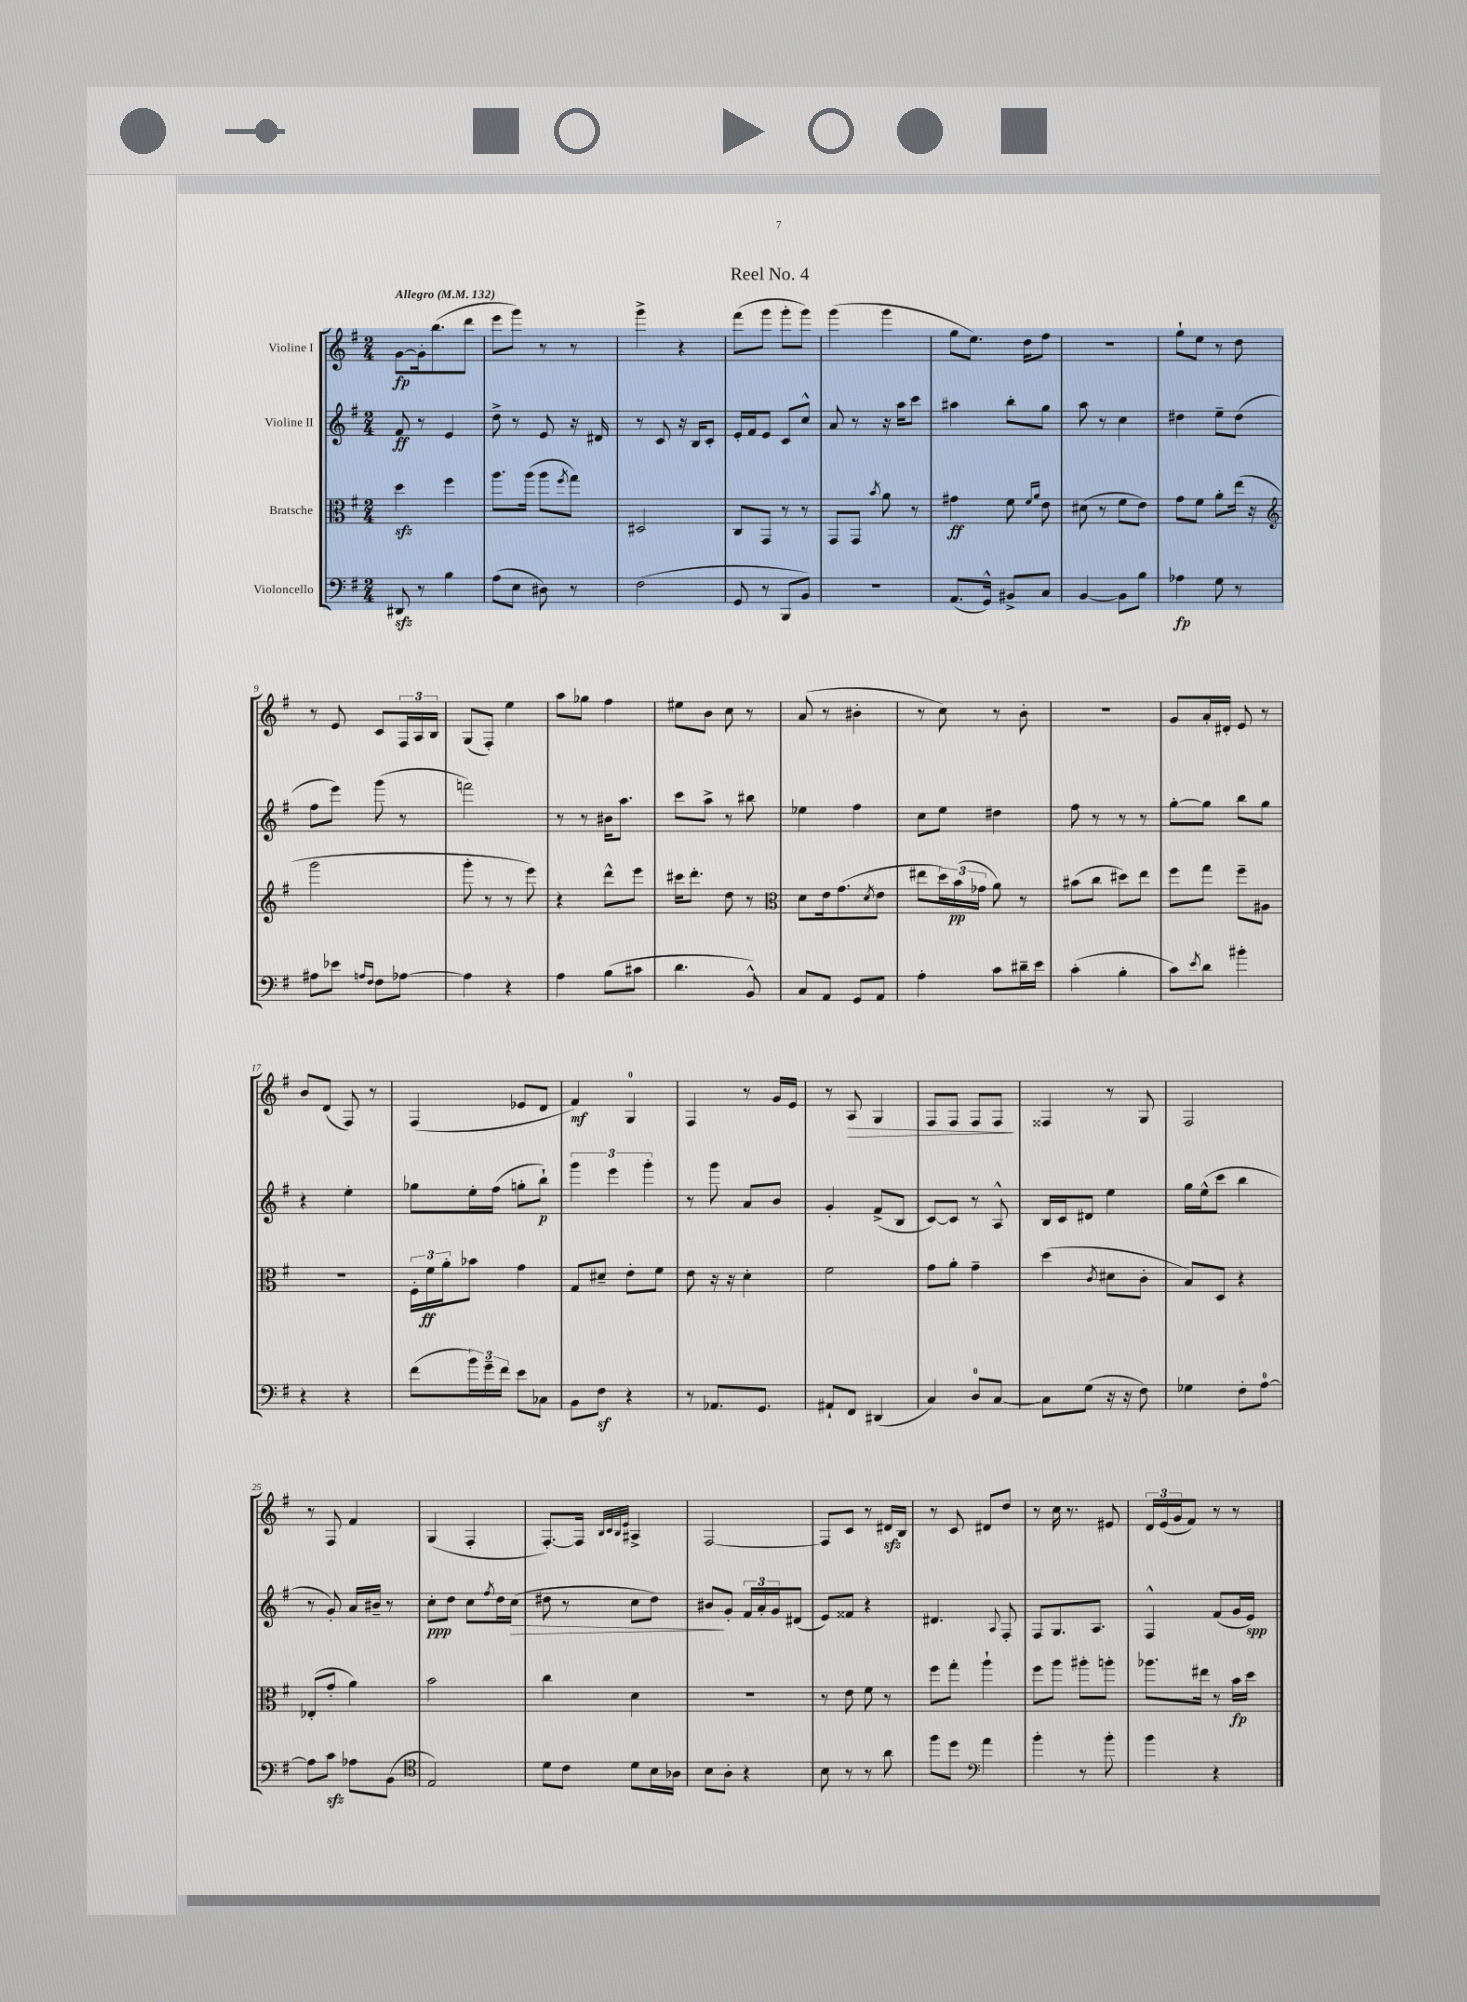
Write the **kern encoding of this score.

**kern	**dynam	**kern	**dynam	**kern	**dynam	**kern	**dynam
*part4	*part4	*part3	*part3	*part2	*part2	*part1	*part1
*staff4	*staff4	*staff3	*staff3	*staff2	*staff2	*staff1	*staff1
*I"Violoncello	*	*I"Bratsche	*	*I"Violine II	*	*I"Violine I	*
*clefF4	*	*clefC3	*	*clefG2	*	*clefG2	*
*k[f#]	*	*k[f#]	*	*k[f#]	*	*k[f#]	*
*M2/4	*	*M2/4	*	*M2/4	*	*M2/4	*
*MM132	*	*MM132	*	*MM132	*	*MM132	*
=1	=1	=1	=1	=1	=1	=1	=1
!	!	!	!	!	!	!LO:TX:a:B:t=Allegro	!
8DD#Xzz/	.	4ddzz\	.	8f#/	ff	[8g\L	fp
8r	.	.	.	8r	.	16g'\k]	.
.	.	.	.	.	.	(8.bb\	.
4B\	.	4ff#\	.	4e/	.	.	.
.	.	.	.	.	.	8ddd\J	.
=2	=2	=2	=2	=2	=2	=2	=2
(8A\L	.	8.aa\L	.	8dd^\	.	8eee\L	.
8E\J	.	.	.	8r	.	8ggg\J)	.
.	.	(16aa\Jk	.	.	.	.	.
8D#X\)	.	8aa\L	.	8e/	.	8r	.
.	.	8qff#/	.	.	.	.	.
8r	.	8gg\J)	.	16r	.	8r	.
.	.	.	.	16d#X/	.	.	.
=3	=3	=3	=3	=3	=3	=3	=3
(2F#\	.	2D#X/	.	8r	.	4ggg^\	.
.	.	.	.	8c/	.	.	.
.	.	.	.	16r	.	4r	.
.	.	.	.	16B/KL	.	.	.
.	.	.	.	8c'/J	.	.	.
=4	=4	=4	=4	=4	=4	=4	=4
8GG/	.	8C/L	.	16e'/LL	.	(8fff#\L	.
.	.	.	.	16f#/J	.	.	.
8r	.	8GG/J	.	8e/J	.	8ggg\J	.
8BBB/L	.	8r	.	8c/L	.	8ggg'\L	.
8BB/J)	.	8r	.	8cc^^/J	.	8ggg\J)	.
=5	=5	=5	=5	=5	=5	=5	=5
2r	.	8GG/L	.	8a/	.	(4ggg\	.
.	.	8GG/J	.	8r	.	.	.
.	.	8qb/	.	.	.	.	.
.	.	8a\	.	16r	.	4ggg\	.
.	.	.	.	16aa\KL	.	.	.
.	.	8r	.	8ccc\J	.	.	.
=6	=6	=6	=6	=6	=6	=6	=6
(8.AA/L	.	4g#X\	ff	4aa#X\	.	8gg\L	.
.	.	.	.	.	.	8.ee\J)	.
16GG^^/Jk)	.	.	.	.	.	.	.
8BB#X^/L	.	8f#\	.	8bb'\L	.	.	.
.	.	.	.	.	.	16dd\KL	.
.	.	16qqf#/LL	.	.	.	.	.
.	.	16qqa/JJ	.	.	.	.	.
8C/J	.	8e\	.	8gg\J	.	8ff#\J	.
=7	=7	=7	=7	=7	=7	=7	=7
[4BB/	.	(8d#X\	.	8aa\	.	2r	.
.	.	8r	.	8r	.	.	.
8BB\L]	.	8f#\L	.	4cc\	.	.	.
8B\J	.	8e\J)	.	.	.	.	.
=8	=8	=8	=8	=8	=8	=8	=8
4A-X\	fp	8g\L	.	4dd#X\	.	8gg`\L	.
.	.	8f#\J	.	.	.	8ee\J	.
8G\	.	8a'\L	.	8ee~\L	.	8r	.
8r	.	(16ee\Jk	.	(8dd#\J	.	8dd\	.
.	.	16r	.	.	.	.	.
!!LO:LB:g=z
=9	=9	=9	=9	=9	=9	=9	=9
*	*	*clefG2	*	*	*	*	*
8A#X\L	.	2ggg\	.	8ff#\L	.	8r	.
8e-X\J	.	.	.	8eee\J)	.	8e/	.
16qqAn/LL	.	.	.	.	.	.	.
16qqF#/JJ	.	.	.	.	.	.	.
8F#\L	.	.	.	(8ggg\	.	8c/L	.
[8A-X\J	.	.	.	8r	.	24F#/L	.
.	.	.	.	.	.	24A/	.
.	.	.	.	.	.	24B/JJ	.
=10	=10	=10	=10	=10	=10	=10	=10
4A-\]	.	8ggg'\	.	2fffn\)	.	(8G/L	.
.	.	8r	.	.	.	8F#'/J)	.
4r	.	8r	.	.	.	4ee\	.
.	.	8eee\)	.	.	.	.	.
=11	=11	=11	=11	=11	=11	=11	=11
4A\	.	4r	.	8r	.	8aa\L	.
.	.	.	.	8r	.	8gg-X\J	.
(8B\L	.	8ddd^^\L	.	16b#X\KL	.	4ff#\	.
.	.	.	.	8.aa\J	.	.	.
8c#X\J	.	8eee\J	.	.	.	.	.
=12	=12	=12	=12	=12	=12	=12	=12
4.d\	.	16ccc#X\KL	.	8ccc\L	.	8ee#X\L	.
.	.	8.ddd'\J	.	.	.	.	.
.	.	.	.	8aa^\J	.	8b\J	.
.	.	8dd\	.	8r	.	8cc\	.
8BB^^/)	.	8r	.	8bb#X\	.	8r	.
=13	=13	=13	=13	=13	=13	=13	=13
*	*	*clefC3	*	*	*	*	*
8C/L	.	8d\L	.	4ee-X\	.	(8a/	.
8AA/J	.	16e\k	.	.	.	8r	.
.	.	(8.g\	.	.	.	.	.
8GG/L	.	.	.	4ff#\	.	4b#X'\	.
.	.	8qd/	.	.	.	.	.
8AA/J	.	8e\J	.	.	.	.	.
=14	=14	=14	=14	=14	=14	=14	=14
4A'\	.	8ee#X\L	.	8cc\L	.	8r	.
.	.	24dd\L)	.	8ee\J	.	8cc\)	.
.	.	(24b\	pp	.	.	.	.
.	.	24g-X\JJ	.	.	.	.	.
8c\L	.	8a\)	.	4dd#X\	.	8r	.
16d#X~\L	.	8r	.	.	.	8b'\	.
16e\JJ	.	.	.	.	.	.	.
=15	=15	=15	=15	=15	=15	=15	=15
(4c'\	.	(8b#X\L	.	8ff#\	.	2r	.
.	.	8cc\J	.	8r	.	.	.
4B'\	.	8dd#X\L)	.	8r	.	.	.
.	.	8ee\J	.	8r	.	.	.
=16	=16	=16	=16	=16	=16	=16	=16
8c\L)	.	8ff#\L	.	[8gg'\L	.	8g/L	.
8qe/	.	.	.	.	.	.	.
8d\J	.	8gg\J	.	8gg\J]	.	16a'/L	.
.	.	.	.	.	.	16d#X'/JJ	.
4b#X'\	.	8ff#~\L	.	8bb\L	.	8e/	.
.	.	8A#X\J	.	8gg\J	.	8r	.
!!LO:LB:g=z
=17	=17	=17	=17	=17	=17	=17	=17
4r	.	2r	.	4r	.	8b/L	.
.	.	.	.	.	.	(8d/J	.
4r	.	.	.	4ee'\	.	8F#/)	.
.	.	.	.	.	.	8r	.
=18	=18	=18	=18	=18	=18	=18	=18
(8f#\L	.	24F#'\LL	.	8gg-X\L	.	(4F#/	.
.	.	24f#\	ff	.	.	.	.
.	.	24a'\J	.	.	.	.	.
24b\L)	.	8b-X\J	.	16ee'\L	.	.	.
24g~\	.	.	.	.	.	.	.
.	.	.	.	(16ff#\JJ	.	.	.
24f#\JJ	.	.	.	.	.	.	.
8e\L	.	4g\	.	8ggn'\L	.	8e-X/L	.
8C-X\J	.	.	.	8bb`\J)	p	8d/J	.
=19	=19	=19	=19	=19	=19	=19	=19
8BB\L	.	8G/L	.	6ggg\	.	4f#/)	mf
8F#z\J	.	8d#X~/J	.	.	.	.	.
.	.	.	.	6eee\	.	.	.
4r	.	8e'\L	.	.	.	4G/	.
.	.	.	.	6ggg'\	.	.	.
.	.	8f#\J	.	.	.	.	.
=20	=20	=20	=20	=20	=20	=20	=20
8r	.	8e\	.	8r	.	4F#/	.
8.AA-X/L	.	16r	.	8ggg\	.	.	.
.	.	16r	.	.	.	.	.
.	.	4d'\	.	8a/L	.	8r	.
8.GG/J	.	.	.	.	.	.	.
.	.	.	.	8b/J	.	16g/LL	.
.	.	.	.	.	.	16e/JJ	.
=21	=21	=21	=21	=21	=21	=21	=21
8AA#X`/L	.	2f#\	.	4g'/	.	8r	.
!	!	!	!	!	!	!	!LO:HP:b
8FF#/J	.	.	.	.	.	8A/	>
(4DD#X/	.	.	.	(8f#^/L	.	4G/	.
.	.	.	.	8B/J	.	.	.
=22	=22	=22	=22	=22	=22	=22	=22
4C/)	.	8g\L	.	[8c/L)	.	8F#/L	.
.	.	8a'\J	.	8c/J]	.	8F#/J	.
8D/L	.	4g~\	.	8r	.	8F#/L	.
[8C/J	.	.	.	8A^^/	.	8F#/J	.
.	.	.	.	.	.	.	]
=23	=23	=23	=23	=23	=23	=23	=23
8C\L]	.	(4dd\	.	16B/LL	.	4F##X/	.
.	.	.	.	16c/J	.	.	.
(8G\J	.	.	.	8d#X/J	.	.	.
.	.	8qc/	.	.	.	.	.
16r	.	8d#X\L	.	4ee\	.	8r	.
16r	.	.	.	.	.	.	.
8F#\)	.	8c'\J	.	.	.	8G/	.
=24	=24	=24	=24	=24	=24	=24	=24
4G-X\	.	8B/L)	.	16gg\LL	.	2F#/	.
.	.	.	.	(16ee^^\J	.	.	.
.	.	8D/J	.	8ccc\J	.	.	.
8F#'\L	.	4r	.	4bb\	.	.	.
[8A\J	.	.	.	.	.	.	.
!!LO:LB:g=z
=25	=25	=25	=25	=25	=25	=25	=25
8A\L]	.	(8E-X'/L	.	8r	.	8r	.
8czz\J	.	8g'/J	.	8g'/)	.	8F#/	.
8A-X\L	.	4a\)	.	16a/LL	.	4f#/	.
.	.	.	.	16b#X~/JJ	.	.	.
(8BB\J	.	.	.	8r	.	.	.
=26	=26	=26	=26	=26	=26	=26	=26
*clefC4	*	*	*	*	*	*	*
2E/)	.	2b\	.	8cc'\L	ppp	(4G/	.
.	.	.	.	8dd\J	.	.	.
.	.	.	.	8cc\L	.	4F#'/	.
.	.	.	.	8qff#/	.	.	.
.	.	.	.	16dd\L	.	.	.
!	!	!	!	!	!LO:HP:b	!	!
.	.	.	.	(16cc\JJ	>	.	.
=27	=27	=27	=27	=27	=27	=27	=27
8d\L	.	4cc\	.	8dd#X\	.	[8.F#'/L)	.
8c\J	.	.	.	8r	.	.	.
.	.	.	.	.	.	16F#/Jk]	.
.	.	.	.	.	.	32qqB/LLL	.
.	.	.	.	.	.	32qqc/	.
.	.	.	.	.	.	32qqB/	.
.	.	.	.	.	.	32qqe/JJJ	.
8d\L	.	4d\	.	8cc\L	.	4A#X^/	.
16B\L	.	.	.	8dd#\J)	.	.	.
16A-X\JJ	.	.	.	.	.	.	.
=28	=28	=28	=28	=28	=28	=28	=28
8B\L	.	2r	.	8b#X/L	.	[2F#/	.
8A'\J	.	.	.	8g'/J	]	.	.
4r	.	.	.	24f#/LL	.	.	.
.	.	.	.	24a'/	.	.	.
.	.	.	.	24g/J	.	.	.
.	.	.	.	(8d#X/J	.	.	.
=29	=29	=29	=29	=29	=29	=29	=29
8B\	.	8r	.	8e/L)	.	8F#/L]	.
8r	.	8e\	.	8f##X/J	.	8c/J	.
8r	.	8f#\	.	4r	.	8r	.
8a\	.	8r	.	.	.	16d#Xzz/LL	.
.	.	.	.	.	.	16B/JJ	.
=30	=30	=30	=30	=30	=30	=30	=30
8ff#\L	.	8ff#\L	.	4.d#X/	.	8r	.
8dd\J	.	8gg'\J	.	.	.	8c/	.
*clefF4	*	*	*	*	*	*	*
4a\	.	4aa`\	.	.	.	8d#X/L	.
.	.	.	.	8qqA/	.	.	.
.	.	.	.	8F#'/	.	8dd/J	.
=31	=31	=31	=31	=31	=31	=31	=31
4b'\	.	8ff#\L	.	8F#/L	.	8r	.
.	.	8aa\J	.	8.G/	.	16cc\	.
.	.	.	.	.	.	8.r	.
8r	.	8aa#X'\L	.	.	.	.	.
.	.	.	.	8.A/J	.	.	.
8b'\	.	8aan'\J	.	.	.	8e#X/	.
=32	=32	=32	=32	=32	=32	=32	=32
4b\	.	8.aa-X\L	.	4F#^^/	.	24d/LL	.
.	.	.	.	.	.	(24e/	.
.	.	.	.	.	.	24g/J	.
.	.	.	.	.	.	8f#/J)	.
.	.	16ee#X\Jk	.	.	.	.	.
4r	.	8r	.	(8f#/L	.	8r	.
.	.	16b\LL	fp	16g/L	.	8r	.
.	.	16dd\JJ	.	16e/JJ)	spp	.	.
==	==	==	==	==	==	==	==
*-	*-	*-	*-	*-	*-	*-	*-
